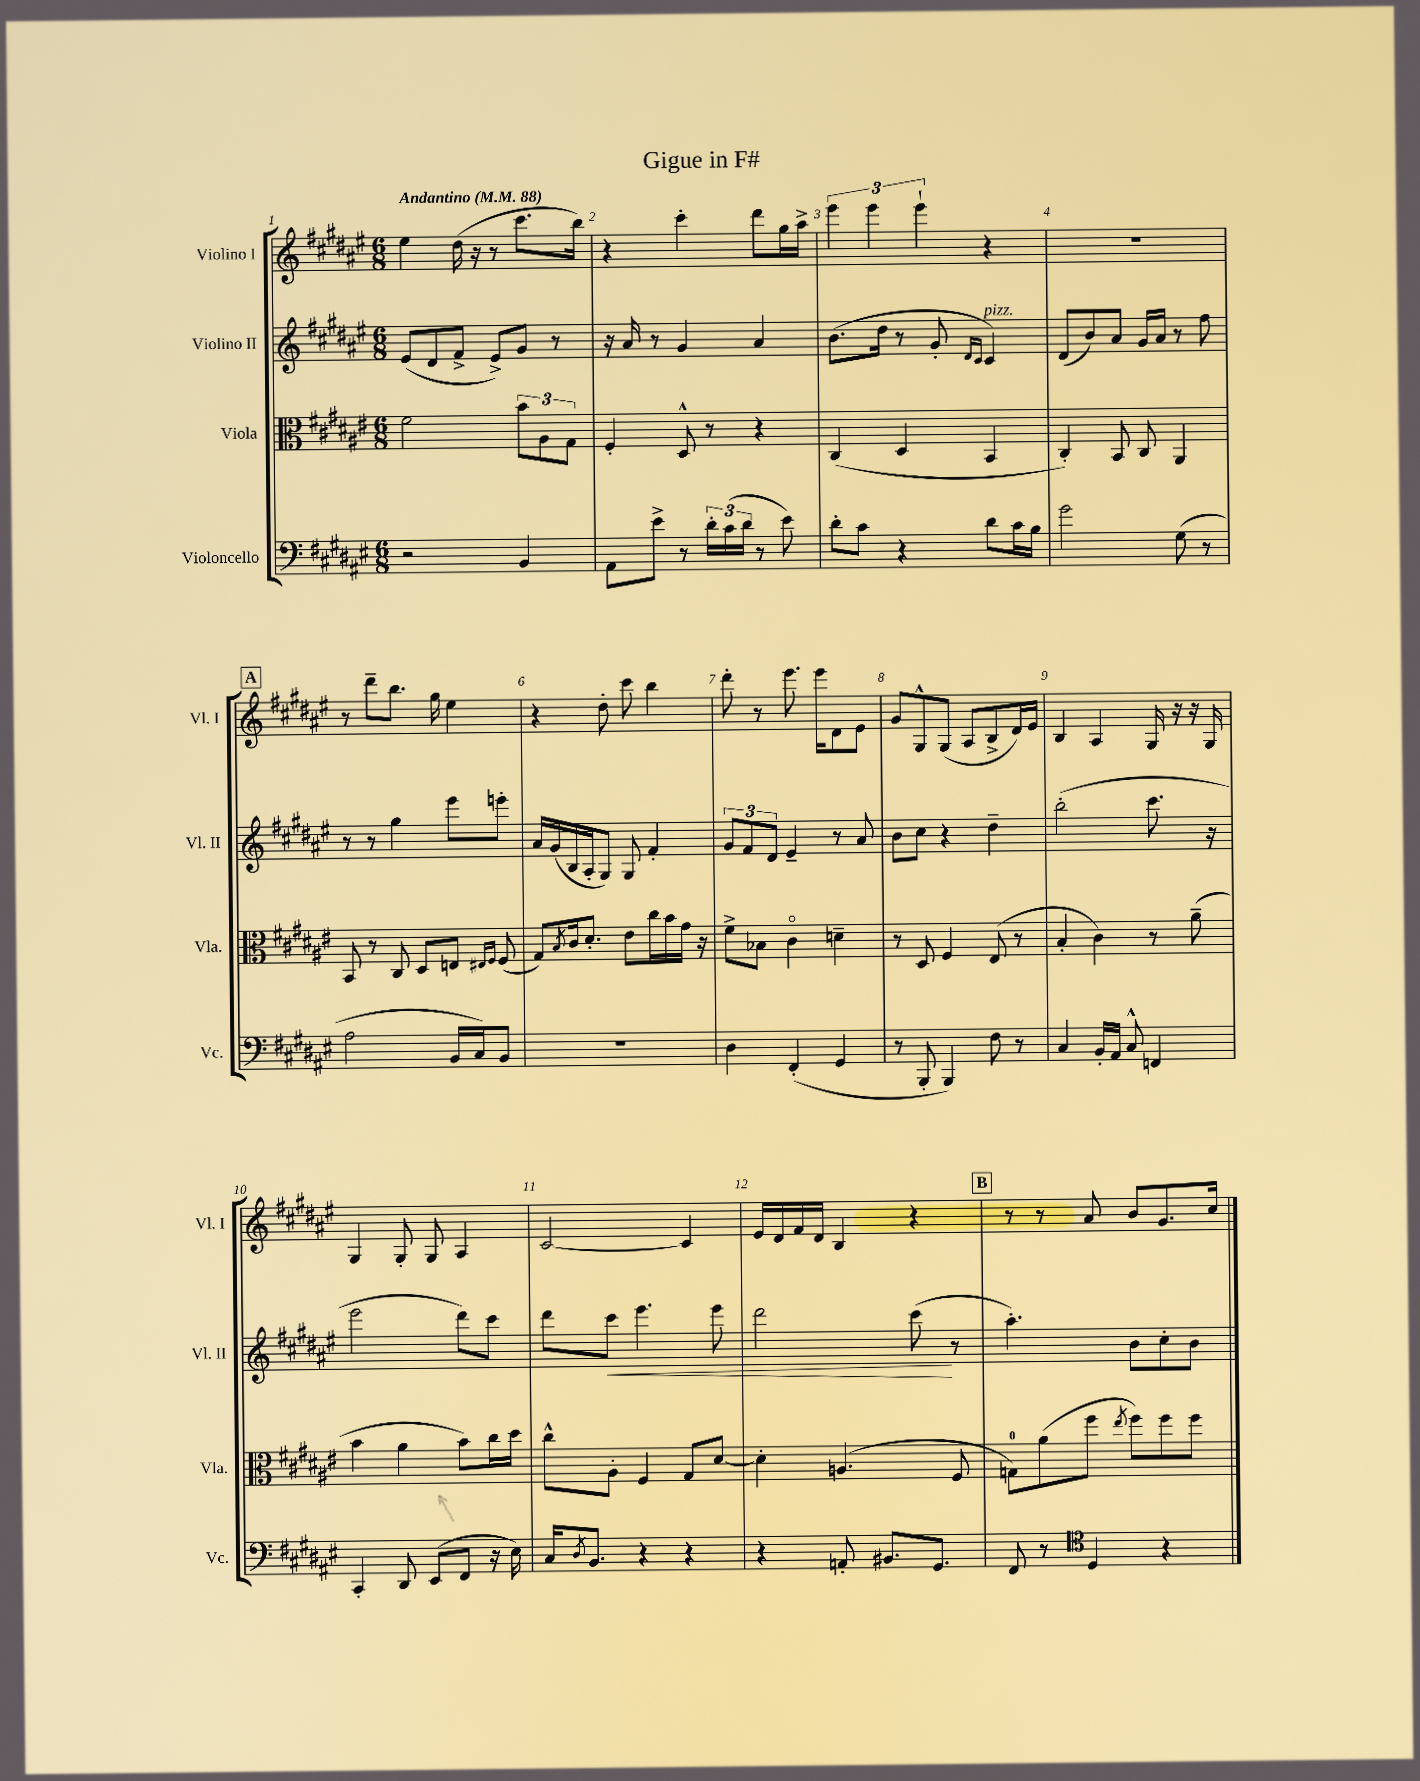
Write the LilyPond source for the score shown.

\header { title = "Gigue in F#" }
<<
\new StaffGroup <<
\new Staff = "s0" \with { instrumentName = "Violino I" shortInstrumentName = "Vl. I" } {
    \clef treble \key fis \major \numericTimeSignature \time 6/8 \tempo "Andantino" 4 = 88
    eis''4 dis''16( r16 r8 cis'''8. b''16) |
    r4 cis'''4-. dis'''8 gis''16 ais''16-> |
    \tuplet 3/2 { eis'''4 eis'''4 eis'''4-! } r4 |
    R2. |
    \mark \markup { \box "A" } r8 dis'''8-- b''8. gis''16 eis''4 |
    r4 dis''8-. cis'''8 b''4 |
    dis'''8-. r8 eis'''8. eis'''16 dis'8 eis'8 |
    gis'8 gis8-^ gis8( ais8 b8-> dis'16) eis'16 |
    b4 ais4 gis16 r16 r16 gis16 |
    gis4 gis8-. gis8 ais4 |
    cis'2~ cis'4 |
    eis'16 dis'16 fis'16 dis'16 b4 r4 |
    \mark \markup { \box "B" } r8 r8 ais'8 b'8 gis'8. cis''16 \bar "|." |
}
\new Staff = "s1" \with { instrumentName = "Violino II" shortInstrumentName = "Vl. II" } {
    \clef treble \key fis \major \numericTimeSignature \time 6/8
    eis'8( dis'8 fis'8-> eis'8->) gis'8 r8 |
    r16 ais'16 r8 gis'4 ais'4 |
    b'8.( dis''16 r8 gis'8-. \grace { dis'16 cis'16 } cis'4^\markup { \italic "pizz." }) |
    dis'8( b'8) ais'8 gis'16 ais'16 r8 fis''8 |
    \mark \markup { \box "A" } r8 r8 gis''4 eis'''8 e'''8-. |
    ais'16 gis'16( b16 ais16-. gis8) gis8 fis'4-. |
    \tuplet 3/2 { gis'8 fis'8 dis'8 } eis'4-- r8 ais'8 |
    b'8 cis''8 r4 dis''4-- |
    b''2-.( cis'''8. r16 |
    eis'''2 dis'''8) cis'''8 |
    dis'''8 cis'''8\< eis'''4. eis'''8 |
    dis'''2 cis'''8\!( r8 |
    \mark \markup { \box "B" } ais''4.-.) b'8 cis''8-. b'8 \bar "|." |
}
\new Staff = "s2" \with { instrumentName = "Viola" shortInstrumentName = "Vla." } {
    \clef alto \key fis \major \numericTimeSignature \time 6/8
    fis'2 \tuplet 3/2 { b'8 ais8 gis8 } |
    fis4-. dis8-^ r8 r4 |
    cis4( dis4 b,4 |
    cis4-.) b,8 cis8 ais,4 |
    \mark \markup { \box "A" } b,8 r8 cis8 dis8 e8 \grace { eis16 fis16 } fis8( |
    gis8) \acciaccatura { b8 } cis'16 dis'8.-. eis'8 cis''16 b'16 gis'16 r16 |
    fis'8-> bes8 cis'4\flageolet d'4-- |
    r8 dis8 fis4 eis8( r8 |
    b4-. cis'4) r8 ais'8--( |
    b'4 ais'4 b'8) cis''16 dis''16 |
    cis''8-^ ais8-. fis4 gis8 dis'8~ |
    dis'4-. a4.( fis8 |
    \mark \markup { \box "B" } g8-0) ais'8( fis''8 \acciaccatura { eis''8 } fis''8) fis''8 fis''8 \bar "|." |
}
\new Staff = "s3" \with { instrumentName = "Violoncello" shortInstrumentName = "Vc." } {
    \clef bass \key fis \major \numericTimeSignature \time 6/8
    r2 b,4 |
    ais,8 eis'8-> r8 \tuplet 3/2 { dis'16-. cis'16( dis'16 } r8 eis'8) |
    dis'8-. cis'8 r4 dis'8 cis'16 b16 |
    gis'2 gis8( r8 |
    \mark \markup { \box "A" } ais2 b,16 cis16) b,8 |
    R2. |
    dis4 fis,4-.( gis,4 |
    r8 b,,8-. b,,4) fis8 r8 |
    cis4 b,16-. ais,16 cis8-^ f,4 |
    cis,4-. dis,8 eis,8( fis,8 r16 eis16) |
    cis16 \acciaccatura { dis8 } b,8. r4 r4 |
    r4 a,8-. bis,8. gis,8. |
    \mark \markup { \box "B" } fis,8 r8 \clef tenor dis4 r4 \bar "|." |
}
>>
>>
\layout { \context { \Score \override BarNumber.break-visibility = ##(#f #t #t) barNumberVisibility = #all-bar-numbers-visible } }
